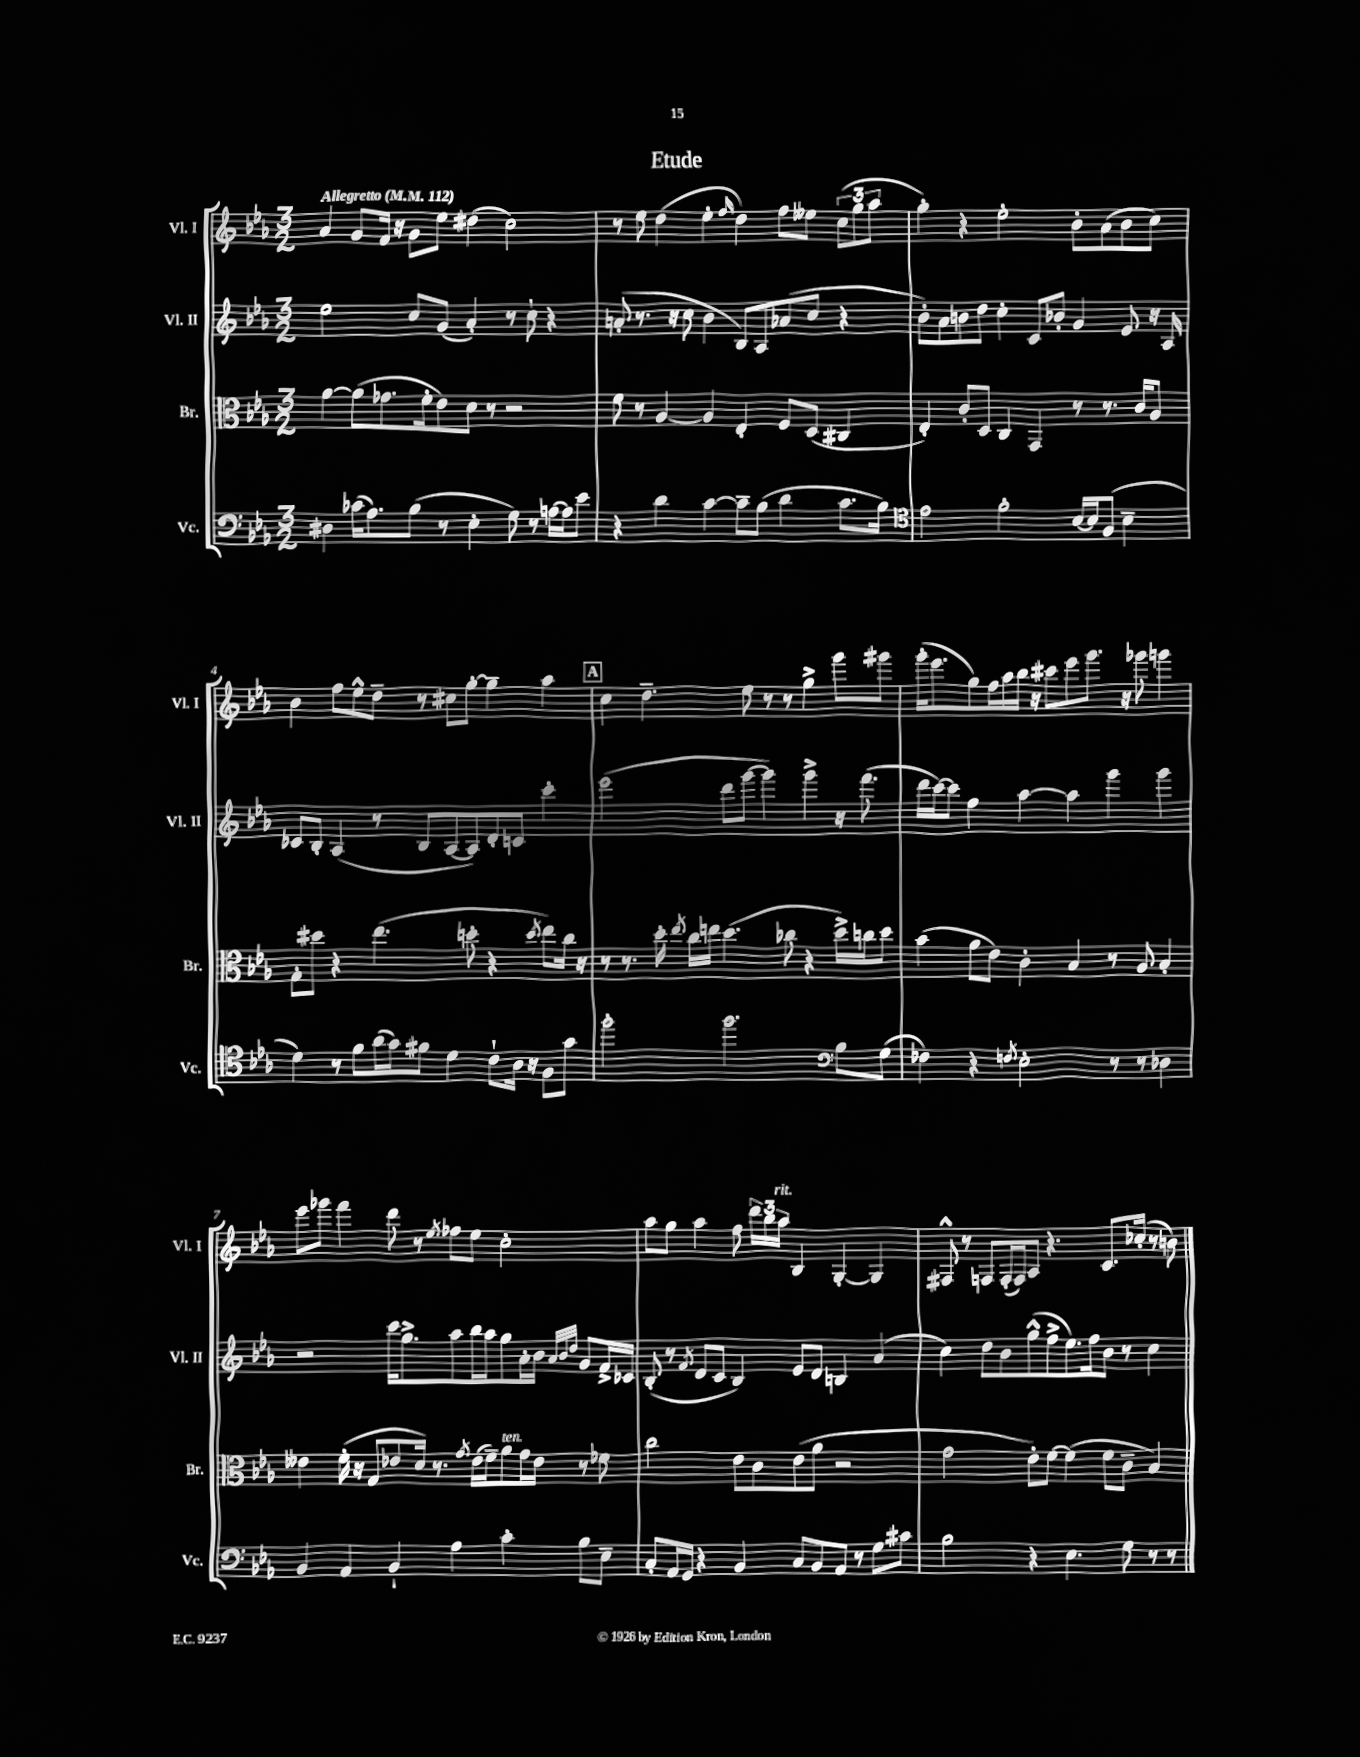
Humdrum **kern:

**kern	**kern	**kern	**kern
*part4	*part3	*part2	*part1
*staff4	*staff3	*staff2	*staff1
*I"Vc.	*I"Br.	*I"Vl. II	*I"Vl. I
*I'Vc.	*I'Br.	*I'Vl. II	*I'Vl. I
*clefF4	*clefC3	*clefG2	*clefG2
*k[b-e-a-]	*k[b-e-a-]	*k[b-e-a-]	*k[b-e-a-]
*M3/2	*M3/2	*M3/2	*M3/2
*MM112	*MM112	*MM112	*MM112
=1	=1	=1	=1
!	!	!	!LO:TX:a:B:t=Allegretto
4D#X\	[4a-\	2ee-\	4a-/
(16c-X\KL	(8a-\L]	.	8g/L
8.A-\)	.	.	.
.	8.g-X\	.	16f/Jk
.	.	.	16r
(8B-\J	.	8cc/L	8g\L
.	16f'\k	.	.
8r	8e-\)	(8g/J	8ee-\J
4E-'\	8d\J	4a-'/)	(4dd#X\
.	8r	.	.
8G\)	2r	8r	2cc\)
8r	.	8cc`\	.
[16An\LL	.	4r	.
16A\J]	.	.	.
8e-\J	.	.	.
=2	=2	=2	=2
4r	8f\	(8an'/	8r
.	8r	8.r	8ee-\
4d\	[4A-/	.	(4dd\
.	.	16r	.
.	.	8cc\	.
[4c\	4A-/]	4b-\	4ee-'\
.	.	.	16qqff/
8c~\L]	4E-'/	8B-/L)	4dd\)
(8B-\J	.	8A-/	.
4d\	8F/L	(8a-X/	8ff\L
.	(8D/J	8cc/J	8ee--X\J
8.c\L	4C#X/	4r	(12cc\L
.	.	.	12gg\
.	.	.	12aa-\J
16B-\Jk)	.	.	.
=3	=3	=3	=3
*clefC4	*	*	*
2e-\	4E-'/)	8b-'\L)	4gg'\)
.	.	8a-\	.
.	8c'/L	8bn\	4r
.	8D/J	8dd\J	.
2f'\	4C/	4cc'\	2ee-'\
.	4GG/	8c/L	.
.	.	8b-X'/J	.
[16B-/LL	8r	4g/	8b-'\L
16B-/J]	.	.	.
(8F/J	8.r	.	(8a-\
4B-~\	.	8e-/	8b-\
.	16c/KL	.	.
.	8A-/J	16r	8cc\J)
.	.	16A-/	.
!!LO:LB:g=z
=4	=4	=4	=4
4d\)	8G'\L	8c-X/L	4b-\
.	8dd#X\J	8B-'/J	.
8r	4r	(4A-/	8ff\L
8f\L	.	.	8ee-^^\
(16a-\L	(4.ee-\	8r	8dd~\J
16g\J)	.	.	.
8f#X\J	.	8B-/L	8r
4d\	.	[8A-/	8cc#X\L
.	8ddn'\	8A-/])	[8gg'\J
8c`\L	4r	8d'/	4gg~\]
16A-\Jk	.	8cn/J	.
16r	.	.	.
.	8qdd/	.	.
8F\L	8ee-\L)	4ccc'\	4aa-\
8g\J	16cc\Jk	.	.
.	16r	.	.
!!LO:REH:place=s1:t=A
=5	=5	=5	=5
2ff'\	8r	(2eee-\	4cc\
.	8.r	.	.
.	.	.	4.dd~\
.	16dd'\	.	.
.	8qee-/	.	.
.	16cc\LL	.	.
.	16een\JJ	.	.
2.ff\	(4.dd\	8ddd\L	.
.	.	[8ggg\J	8ee-\
.	.	4ggg\])	8r
.	8cc-X\	.	8r
.	4r	4ggg^\	4gg^\
*clefF4	*	*	*
8B-\L	16dd^\LL)	16r	8ggg\L
.	16ccn\J	(8.fff\	.
(8G\J	8dd\J	.	8ggg#X\J
=6	=6	=6	=6
4F-X\)	(4b-\	16ddd\LL	(16ggg'\KL
.	.	[16ccc\J)	8.eee-\
.	.	8ccc\J]	.
4r	8a-\L	4ff\	8gg\)
.	8e-\J)	.	16ff\L
.	.	.	16aa-\
8qFn/	.	.	.
2E-'\	4c'\	[4aa-\	16bb-\JJ
.	.	.	16r
.	.	.	8ccc#X\L
.	4B-/	4aa-\]	8eee-\
.	.	.	8.ggg\J
8r	8r	4ggg\	.
.	.	.	16r
8r	8A-/	.	8ggg-X\
4D-X\	4B-'/	4ggg\	4gggn\
!!LO:LB:g=z
=7	=7	=7	=7
4BB-/	4e--X\	2r	8eee-\L
.	.	.	8ggg-X\J
4AA-/	(16f'\	.	4fff\
.	16r	.	.
.	8G/L	.	.
4BB-`/	8e-X/	16ccc\KL	8ddd\
.	.	8.gg^\	.
.	16d/Jk)	.	8r
.	8.r	.	.
.	.	.	8qee-/
4A-\	.	8aa-\	8ff-X\L
.	8qg/	.	.
.	(16e-\LL	16bb-\L	8ee-\J
.	16f~\J)	16aa-\J	.
!	!LO:TX:a:i:t=ten.	!	!
4c'\	8a-\	8gg\	2cc'\
.	16g\L	16a-'\L	.
.	16e-\JJ	16b-\JJ	.
.	.	32qqa-/LLL	.
.	.	32qqb-/	.
.	.	32qqdd/JJJ	.
8B-\L	8r	8g/L	.
8E-~\J	8f-X\	16f^/L	.
.	.	16c-X/JJ	.
=8	=8	=8	=8
8C'/L	2cc\	(8B-'/	8aa-\L
16AA-/L	.	8r	8gg\J
16GG/JJ	.	.	.
.	.	8qf/	.
4r	.	8d/L	4aa-\
.	.	8c/J	.
4BB-/	8e-\L	4B-/)	8ff\
.	8c\	.	24ddd\LL
.	.	.	24bb-\
!	!	!	!LO:TX:a:i:t=rit.
.	.	.	24aa-\JJ
8C/L	(8e-\	8e-/L	4B-/
8BB-/	8a-\J	8d/J	.
8AA-/J	2r	4Bn/	[4G'/
8r	.	.	.
8G\L	.	(4a-/	4G/]
8c#X\J	.	.	.
=9	=9	=9	=9
2B-\	2g\	4cc\)	8F#X^^/
.	.	.	8r
.	.	8dd\L	8Fn/L
.	.	8b-\	(16F'/L
.	.	.	16F/J)
4r	8e-'\L)	(8gg^^\	8A-/J
.	[8f\J	8ff^\	4.r
4.E-\	(4f\]	8.ee-\)	.
.	.	16ff\k	.
.	8f\L	8b-\J	8.c/L
8G\	8c~\J	8r	.
.	.	.	(16cc-X'/Jk
8r	4B-/)	4cc\	8r
8r	.	.	8bn\)
==	==	==	==
*-	*-	*-	*-
